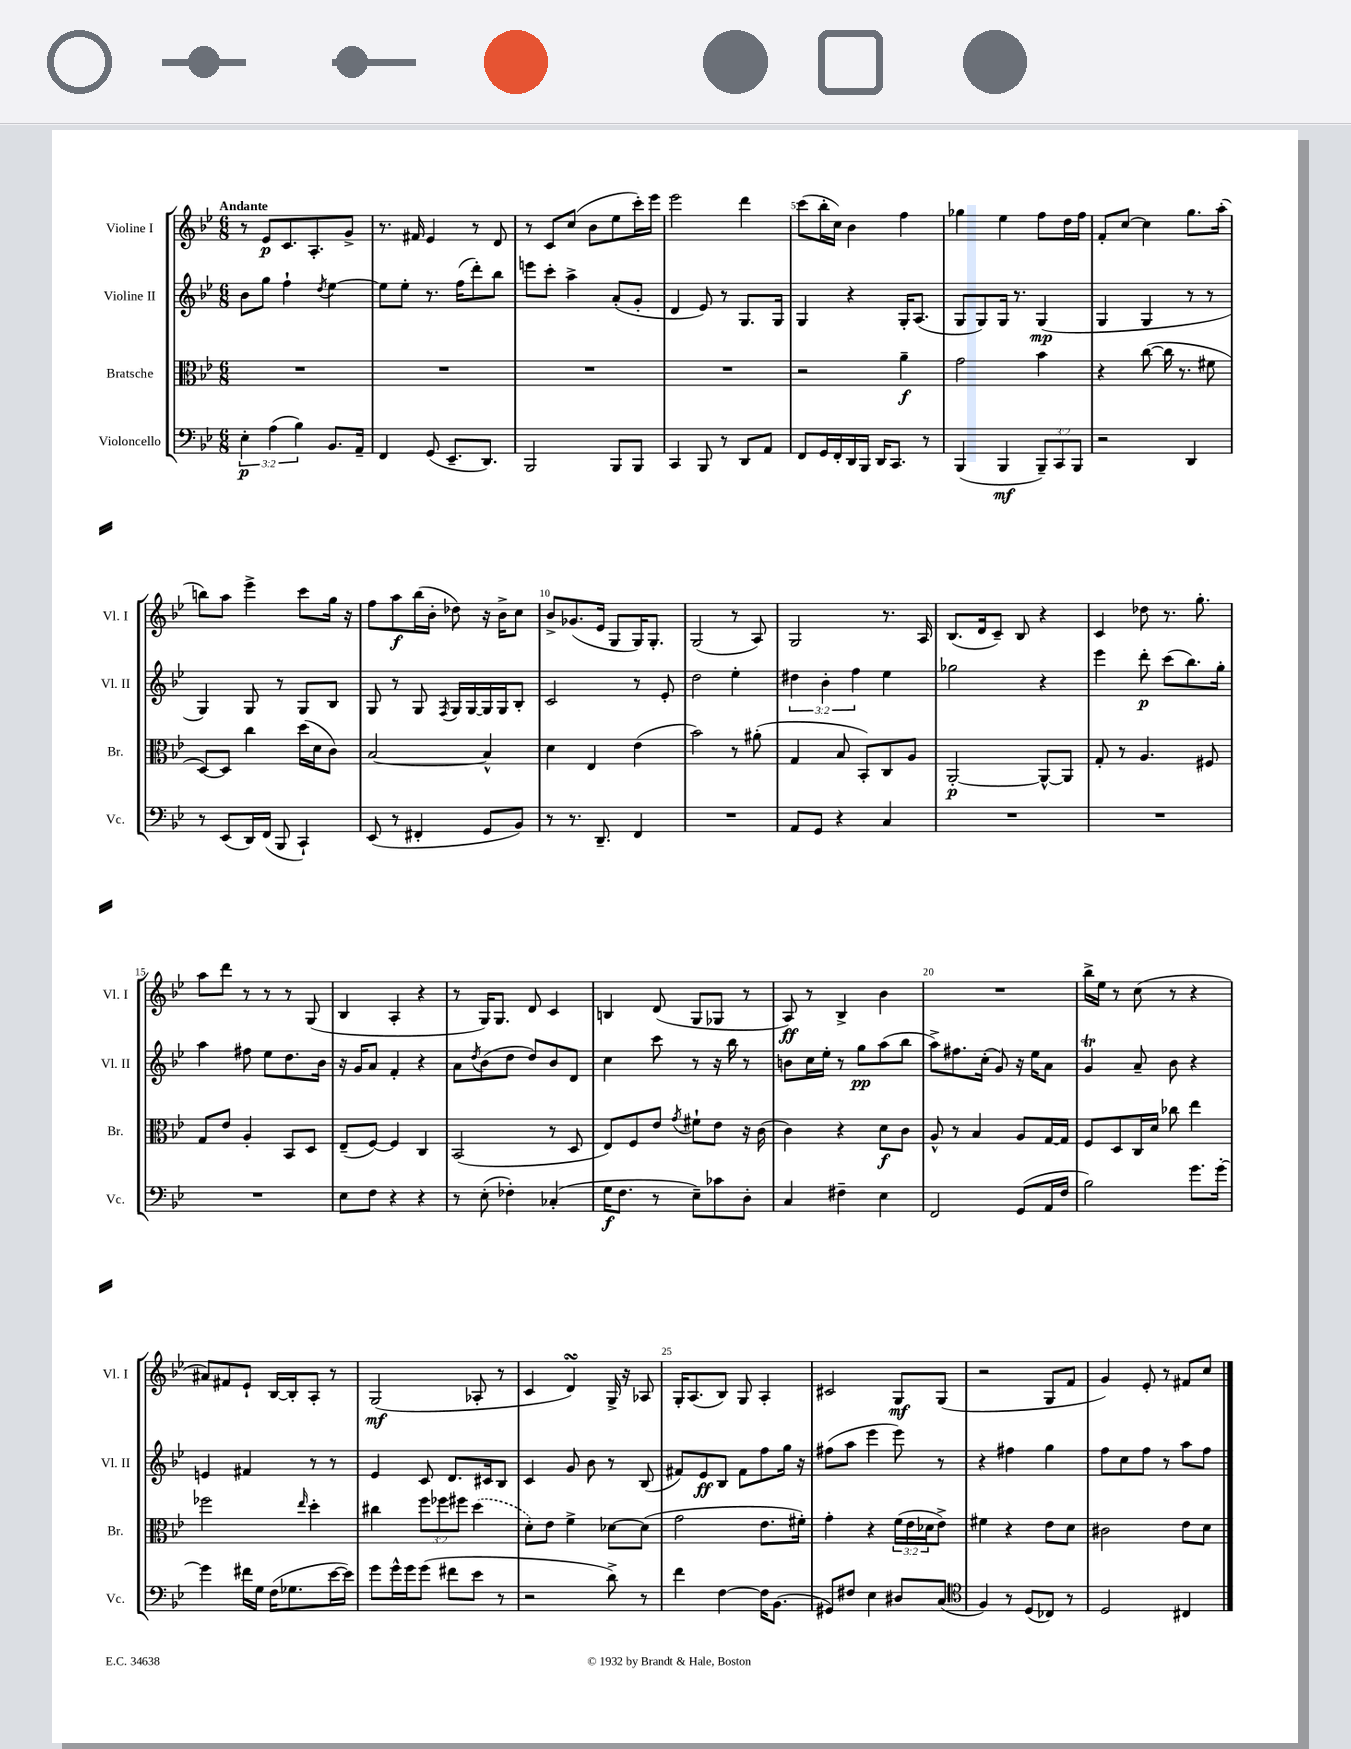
<<
\new StaffGroup <<
\new Staff = "s0" \with { instrumentName = "Violine I" shortInstrumentName = "Vl. I" } {
    \clef treble \key bes \major \numericTimeSignature \time 6/8 \tempo "Andante"
    r8 ees'8\p c'8. a8.-. g'8-> |
    r8. fis'16 ees'4 r8 d'8 |
    r8 c'8 c''8( bes'8 ees''8 c'''16-.) ees'''16 |
    ees'''2 d'''4 |
    c'''8( bes''16-. c''16) bes'4 f''4 |
    ges''4 ees''4 f''8 d''16 f''16 |
    f'8-. c''8~ c''4 g''8. a''16-.( |
    b''8) a''8 ees'''4-> c'''8 g''16 r16 |
    f''8 a''8\f bes''16( bes'16-. des''8) r16 bes'16-> c''8 |
    bes'8-> ges'8.( ees'16 g8 g16) g8.-. |
    g2( r8 a8) |
    g2 r8. a16 |
    bes8.( d'16 c'8--) bes8 r4 |
    c'4 des''8 r8. g''8.-. |
    a''8 d'''8 r8 r8 r8 g8( |
    bes4 a4-. r4 |
    r8 g16) g8. d'8 c'4 |
    b4 d'8( g8 ges8 r8 |
    a8\ff) r8 bes4-> bes'4 |
    R2. |
    bes''16-> ees''16 r8 c''8( r8 r4 |
    ais'8) fis'8 ees'8-! bes16~ bes16-. a8-. r8 |
    g2\mf( aes8-. r8 |
    c'4 d'4\turn) g16-> r16 aes8 |
    g16-. a8.( bes8) g8 a4-. |
    cis'2 g8\mf g8( |
    r2 g8 f'8 |
    g'4) ees'8-. r8 fis'8 c''8 \bar "|." |
}
\new Staff = "s1" \with { instrumentName = "Violine II" shortInstrumentName = "Vl. II" } {
    \clef treble \key bes \major \numericTimeSignature \time 6/8 \override Staff.TupletNumber.text = #tuplet-number::calc-fraction-text
    bes'8 g''8 f''4-! \acciaccatura { d''8 } ees''4~ |
    ees''8 ees''8-. r8. f''16( d'''8-.) bes''8 |
    e'''8 c'''8-. a''4-> a'8-.( g'8-. |
    d'4 ees'8) r8 g8. g16 |
    g4 r4 g16-. a8.( |
    g8 g8) g16 r8. g4\mp( |
    g4 g4 r8 r8 |
    g4) g8 r8 g8 bes8 |
    g8 r8 g8 \acciaccatura { f8 } g16 g16~ g16 g16 bes8-. |
    c'2 r8 ees'8-. |
    d''2 ees''4-. |
    \tuplet 3/2 { dis''4 bes'4-. f''4 } ees''4 |
    ges''2 r4 |
    ees'''4 d'''8-.\p c'''8( bes''8.) g''16-. |
    a''4 fis''8 ees''8 d''8. bes'16 |
    r16 g'16 a'8 f'4-. r4 |
    a'8 \acciaccatura { d''8 } bes'8( d''8 d''8) bes'8 d'8 |
    c''4 c'''8 r8 r16 bes''16 r8 |
    b'8 c''16 ees''16-. r8 g''8\pp a''8( bes''8 |
    a''8->) fis''8. c''16-.( g'8) r16 ees''16 a'8 |
    g'4\trill a'8-- bes'8 r4 |
    e'4 fis'4 r8 r8 |
    ees'4 c'8 d'8. cis'16 bes8 |
    c'4 g'8 bes'8 r8 bes8( |
    fis'8) ees'8\ff bes8 fis'8 f''8 g''16 r16 |
    fis''8( a''8 ees'''4 ees'''8) r8 |
    r4 fis''4 g''4 |
    f''8 c''8 f''8 r8 a''8 f''8 \bar "|." |
}
\new Staff = "s2" \with { instrumentName = "Bratsche" shortInstrumentName = "Br." } {
    \clef alto \key bes \major \numericTimeSignature \time 6/8 \override Staff.TupletNumber.text = #tuplet-number::calc-fraction-text
    R2. |
    R2. |
    R2. |
    R2. |
    r2 a'4--\f |
    g'2 bes'4 |
    r4 c''8~( c''16 r8. fis'8 |
    d8~) d8 c''4 d''16( d'16 c'8) |
    bes2~ bes4-^ |
    d'4 ees4 ees'4( |
    bes'2) r8 ais'8-.( |
    g4 bes8 bes,8-.) c8 a8 |
    a,2~-.\p a,8~-^ a,8 |
    g8-. r8 a4. fis8 |
    g8 ees'8 a4-. bes,8 d8 |
    ees8--( f8~) f4 c4 |
    bes,2( r8 d8 |
    ees8) f8 ees'8 \acciaccatura { g'8 } fis'8-! ees'8 r16 c'16( |
    c'4) r4 d'8\f c'8 |
    a8-^ r8 bes4 a8 g16~ g16 |
    f8 d8 c16 d'16 ces''8 ees''4 |
    fes''2 \grace { ees''16 } d''4-. |
    cis''4 \tuplet 3/2 { f''8 fes''8 fis''8 } \once \slurDashed d''4( |
    d'8-.) ees'8 f'4-> des'8~ des'8( |
    g'2 ees'8. fis'16-.) |
    g'4-. r4 \tuplet 3/2 { f'16( ees'16 des'16 } ees'8->) |
    fis'4 r4 ees'8 d'8 |
    cis'2 ees'8 d'8 \bar "|." |
}
\new Staff = "s3" \with { instrumentName = "Violoncello" shortInstrumentName = "Vc." } {
    \clef bass \key bes \major \numericTimeSignature \time 6/8 \override Staff.TupletNumber.text = #tuplet-number::calc-fraction-text
    \tuplet 3/2 { ees4-.\p a4( bes4) } bes,8. a,16-- |
    f,4 g,8( ees,8.-- d,8.) |
    bes,,2 bes,,8 bes,,8 |
    c,4 bes,,8 r8 d,8 a,8 |
    f,8 g,16 f,16-. d,16 bes,,16 d,16 c,8. r8 |
    bes,,4( bes,,4\mf \tuplet 3/2 { bes,,8--) c,8 bes,,8 } |
    r2 d,4 |
    r8 ees,8( d,16) f,16( bes,,8 c,4-!) |
    ees,8( r8 fis,4-. g,8 bes,8) |
    r8 r8. d,8.-- f,4 |
    R2. |
    a,8 g,8 r4 c4 |
    R2. |
    R2. |
    R2. |
    ees8 f8 r4 r4 |
    r8 ees8-.( fes4-.) ces4-.( |
    g16\f f8. r8 ees8--) ces'8 d8-. |
    c4 fis4-- ees4 |
    f,2 g,8( a,16 f16 |
    bes2) g'8. g'16~-. |
    g'4 fis'16 g16 f16( ges8. ees'16~ ees'16) |
    g'8 g'16-^ g'16 g'8( fis'8 ees'8 r8 |
    r2 d'8->) r8 |
    f'4 f4~ f16 bes,8.( |
    gis,8) fis8 ees4 dis8 c8( |
    \clef tenor f4) r8 d8( ces8) r8 |
    d2 cis4 \bar "|." |
}
>>
>>
\layout { \context { \Score \override BarNumber.break-visibility = ##(#f #t #t) barNumberVisibility = #(every-nth-bar-number-visible 5) } }
